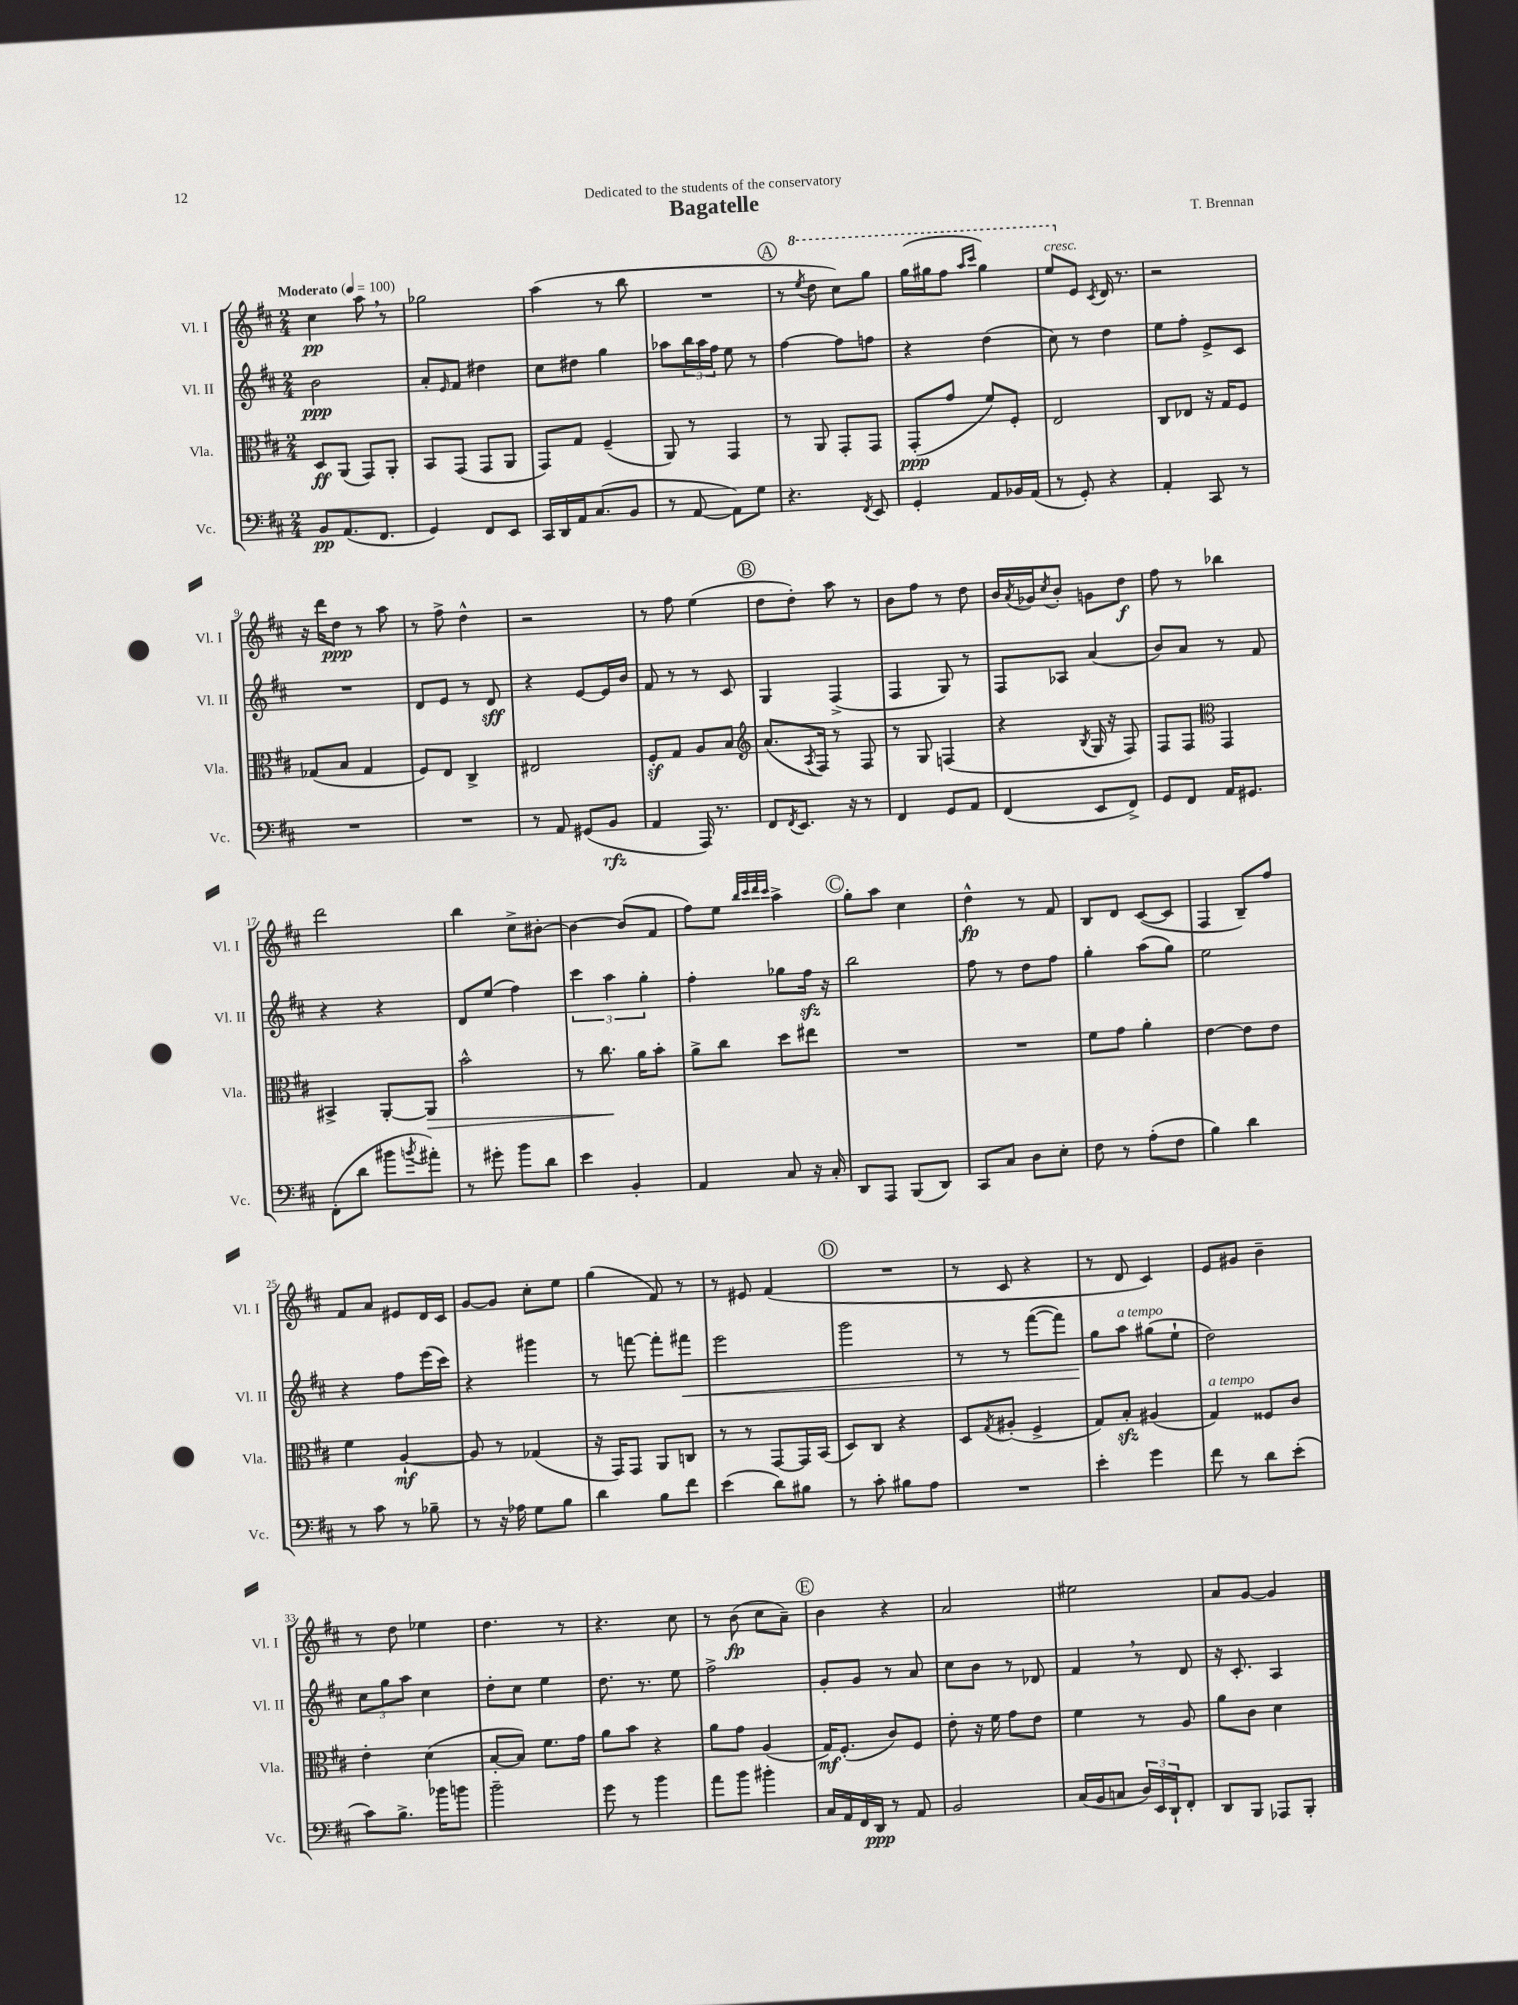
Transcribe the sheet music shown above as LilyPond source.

\header { title = "Bagatelle" composer = "T. Brennan" dedication = "Dedicated to the students of the conservatory" }
<<
\new StaffGroup <<
\new Staff = "s0" \with { instrumentName = "Vl. I" shortInstrumentName = "Vl. I" } {
    \clef treble \key d \major \numericTimeSignature \time 2/4 \tempo "Moderato" 4 = 100
    cis''4\pp a''8 \breathe r8 |
    ges''2 |
    a''4( r8 b''8 |
    R2 |
    \mark \markup { \circle "A" } r8 \ottava #1 \acciaccatura { e'''8 } d'''8 cis'''8) g'''8 |
    g'''16( gis'''16 fis'''8 \grace { a'''16 cis''''16 } gis'''4) |
    e'''8^\markup { \italic "cresc." } \ottava #0 e'8 \acciaccatura { cis'8 } d'16 r8. |
    r2 |
    r16 d'''16 d''8\ppp r8 a''8 |
    r8 fis''8-> d''4-^ |
    r2 |
    r8 fis''8 e''4( |
    \mark \markup { \circle "B" } d''8 d''8-.) a''8 r8 |
    b'8 fis''8 r8 d''8 |
    b'16 \acciaccatura { a'8 } ges'16 \acciaccatura { cis''8 } b'8-. g'8 d''8\f |
    fis''8 r8 bes''4 |
    d'''2 |
    b''4 cis''8-> bis'8~-. |
    bis'4~ bis'8( fis'8 |
    fis''8) e''8 \grace { b''32 cis'''32 d'''32 cis'''32 } a''4-> |
    \mark \markup { \circle "C" } g''8-. a''8 cis''4 |
    d''4-^\fp r8 fis'8 |
    b8 d'8 cis'8~( cis'8 |
    fis4 b8--) fis''8 |
    fis'8 a'8 eis'8 d'16 cis'16 |
    g'8~ g'8 cis''8-. e''8 |
    g''4( fis'8) r8 |
    r8 eis'8 fis'4( |
    \mark \markup { \circle "D" } R2 |
    r8 cis'8 r4 |
    r8 d'8 cis'4) |
    e'8 gis'8 b'4-- |
    r8 d''8 ees''4 |
    d''4. r8 |
    r4. cis''8 |
    r8 b'8\fp( cis''8 a'8--) |
    \mark \markup { \circle "E" } b'4 r4 |
    a'2 |
    eis''2 |
    a'8 g'8~ g'4 \bar "|." |
}
\new Staff = "s1" \with { instrumentName = "Vl. II" shortInstrumentName = "Vl. II" } {
    \clef treble \key d \major \numericTimeSignature \time 2/4
    b'2\ppp |
    a'8-. \grace { e'16 } fis'8 dis''4 |
    cis''8 dis''8 g''4 |
    aes''8 \tuplet 3/2 { b''16 aes''16 fis''16 } e''8 r8 |
    \mark \markup { \circle "A" } fis''4~ fis''8 f''8 |
    r4 d''4( |
    cis''8) r8 d''4 |
    e''8 fis''8-. e'8-> cis'8 |
    R2 |
    d'8 e'8 r8 d'8\sff |
    r4 e'8~ e'16 b'16 |
    fis'8 r8 r8 cis'8 |
    \mark \markup { \circle "B" } g4 fis4->( |
    fis4 g8) r8 |
    fis8 aes8 a'4( |
    b'8) a'8 r8 fis'8 |
    r4 r4 |
    d'8 e''8( fis''4) |
    \tuplet 3/2 { cis'''4 a''4 g''4-. } |
    fis''4-. ges''8 fis''16\sfz r16 |
    \mark \markup { \circle "C" } b''2 |
    fis''8 r8 d''8 fis''8 |
    g''4-. a''8( g''8) |
    e''2 |
    r4 fis''8 e'''16( cis'''16) |
    r4 gis'''4 |
    r8 f'''8~ f'''8-. fis'''8\< |
    e'''2 |
    \mark \markup { \circle "D" } g'''2 |
    r8 r8 fis'''8~( fis'''8) |
    g''8\! a''8^\markup { \italic "a tempo" } gis''8( e''8-! |
    d''2) |
    \tuplet 3/2 { cis''8 g''8 a''8 } cis''4 |
    d''8-. cis''8 e''4 |
    d''8. r8. e''8 |
    fis''2-> |
    \mark \markup { \circle "E" } g'8-. g'8 r8 a'8 |
    cis''8 b'8 r8 des'8 |
    fis'4 \breathe r8 d'8 |
    r16 cis'8.-. a4 \bar "|." |
}
\new Staff = "s2" \with { instrumentName = "Vla." shortInstrumentName = "Vla." } {
    \clef alto \key d \major \numericTimeSignature \time 2/4
    d8\ff a,8( g,8) a,8-. |
    b,8 g,8( g,8 a,8 |
    g,8) g8 fis4--( |
    a,8) r8 g,4 |
    \mark \markup { \circle "A" } r8 a,8 g,8-. g,8 |
    g,8-.\ppp( g'8 fis'8) fis8-. |
    e2 |
    cis8 ees8 r16 g16 fis8 |
    ges8( b8 ges4 |
    fis8) e8 cis4-> |
    eis2 |
    fis8-.\sf g8 a8 b8 |
    \mark \markup { \circle "B" } \clef treble a'8.( \acciaccatura { a8 } fis16) r8 fis8 |
    r8 g8 f4( |
    r4 \acciaccatura { b8 } g16 r16 fis8) |
    fis8 fis8 \clef alto g,4 |
    bis,4-> a,8~-. a,8\> |
    b'2-^ |
    r8 cis''8.\! a'16 b'8-. |
    a'8-> cis''8 d''8 eis''8 |
    \mark \markup { \circle "C" } R2 |
    R2 |
    fis'8 g'8 a'4-. |
    e'4~ e'8 e'8 |
    fis'4 a4~-!\mf |
    a8 r8 ges4( |
    r16 g,16) g,8 a,8 c8 |
    r8 r8 g,8~ g,16 b,16( |
    \mark \markup { \circle "D" } d8) cis8 r4 |
    d8 \acciaccatura { g8 } ais8-.( fis4-> |
    g8) b8-.\sfz ais4( |
    g4^\markup { \italic "a tempo" }) fisis8 cis'8 |
    e'4-. d'4( |
    b8~-. b8) fis'8. g'16 |
    a'8 b'8 r4 |
    a'8 g'8 a4( |
    \mark \markup { \circle "E" } g16\mf) fis8.-.( cis'8) fis8 |
    e'8-. r16 fis'16 g'8 e'8 |
    fis'4 r8 a8 |
    a'8 cis'8 d'4 \bar "|." |
}
\new Staff = "s3" \with { instrumentName = "Vc." shortInstrumentName = "Vc." } {
    \clef bass \key d \major \numericTimeSignature \time 2/4
    b,8\pp a,8.( fis,8. |
    g,4) fis,8 e,8 |
    cis,16 d,16 a,16 cis8.( b,8 |
    r8 a,8~ a,8) g8 |
    \mark \markup { \circle "A" } r4. \acciaccatura { fis,8 } e,8 |
    g,4-. a,8 bes,16 a,16( |
    r8 g,8-.) r4 |
    a,4-. cis,8 r8 |
    R2 |
    R2 |
    r8 a,8 gis,8( b,8\rfz |
    a,4 a,,16) r8. |
    \mark \markup { \circle "B" } fis,8 \acciaccatura { fis,8 } e,8. r16 r8 |
    fis,4 g,8 a,8 |
    fis,4( e,8 fis,8->) |
    g,8 fis,8 a,16 gis,8. |
    fis,8-.( d'8 bis'8 \acciaccatura { b'8 } ais'8-.) |
    r8 gis'8-. b'8 d'8 |
    e'4 b,4-. |
    a,4 cis8 r16 cis16-. |
    \mark \markup { \circle "C" } d,8 a,,8 b,,8( d,8) |
    cis,8 cis8 d8 e8-. |
    fis8 r8 a8-.( fis8 |
    b4) d'4 |
    r8 cis'8 r8 bes8-- |
    r8 r16 aes16 g8 b8 |
    d'4 b8 fis'8 |
    e'4( d'8) bis8 |
    \mark \markup { \circle "D" } r8 cis'8-. bis8 a8 |
    R2 |
    e'4-. g'4 |
    fis'8 r8 d'8 e'8-.( |
    cis'8) b8.-> bes'16 b'8 |
    b'2-- |
    g'8 r8 b'4 |
    a'8 b'8 bis'4-. |
    \mark \markup { \circle "E" } cis16 a,16 fis,16 d,16\ppp r8 a,8 |
    b,2 |
    cis16( b,16 c8 \tuplet 3/2 { d16) e,16 d,16-! } fis,8-. |
    d,8 b,,8 aes,,8 b,,8-. \bar "|." |
}
>>
>>
